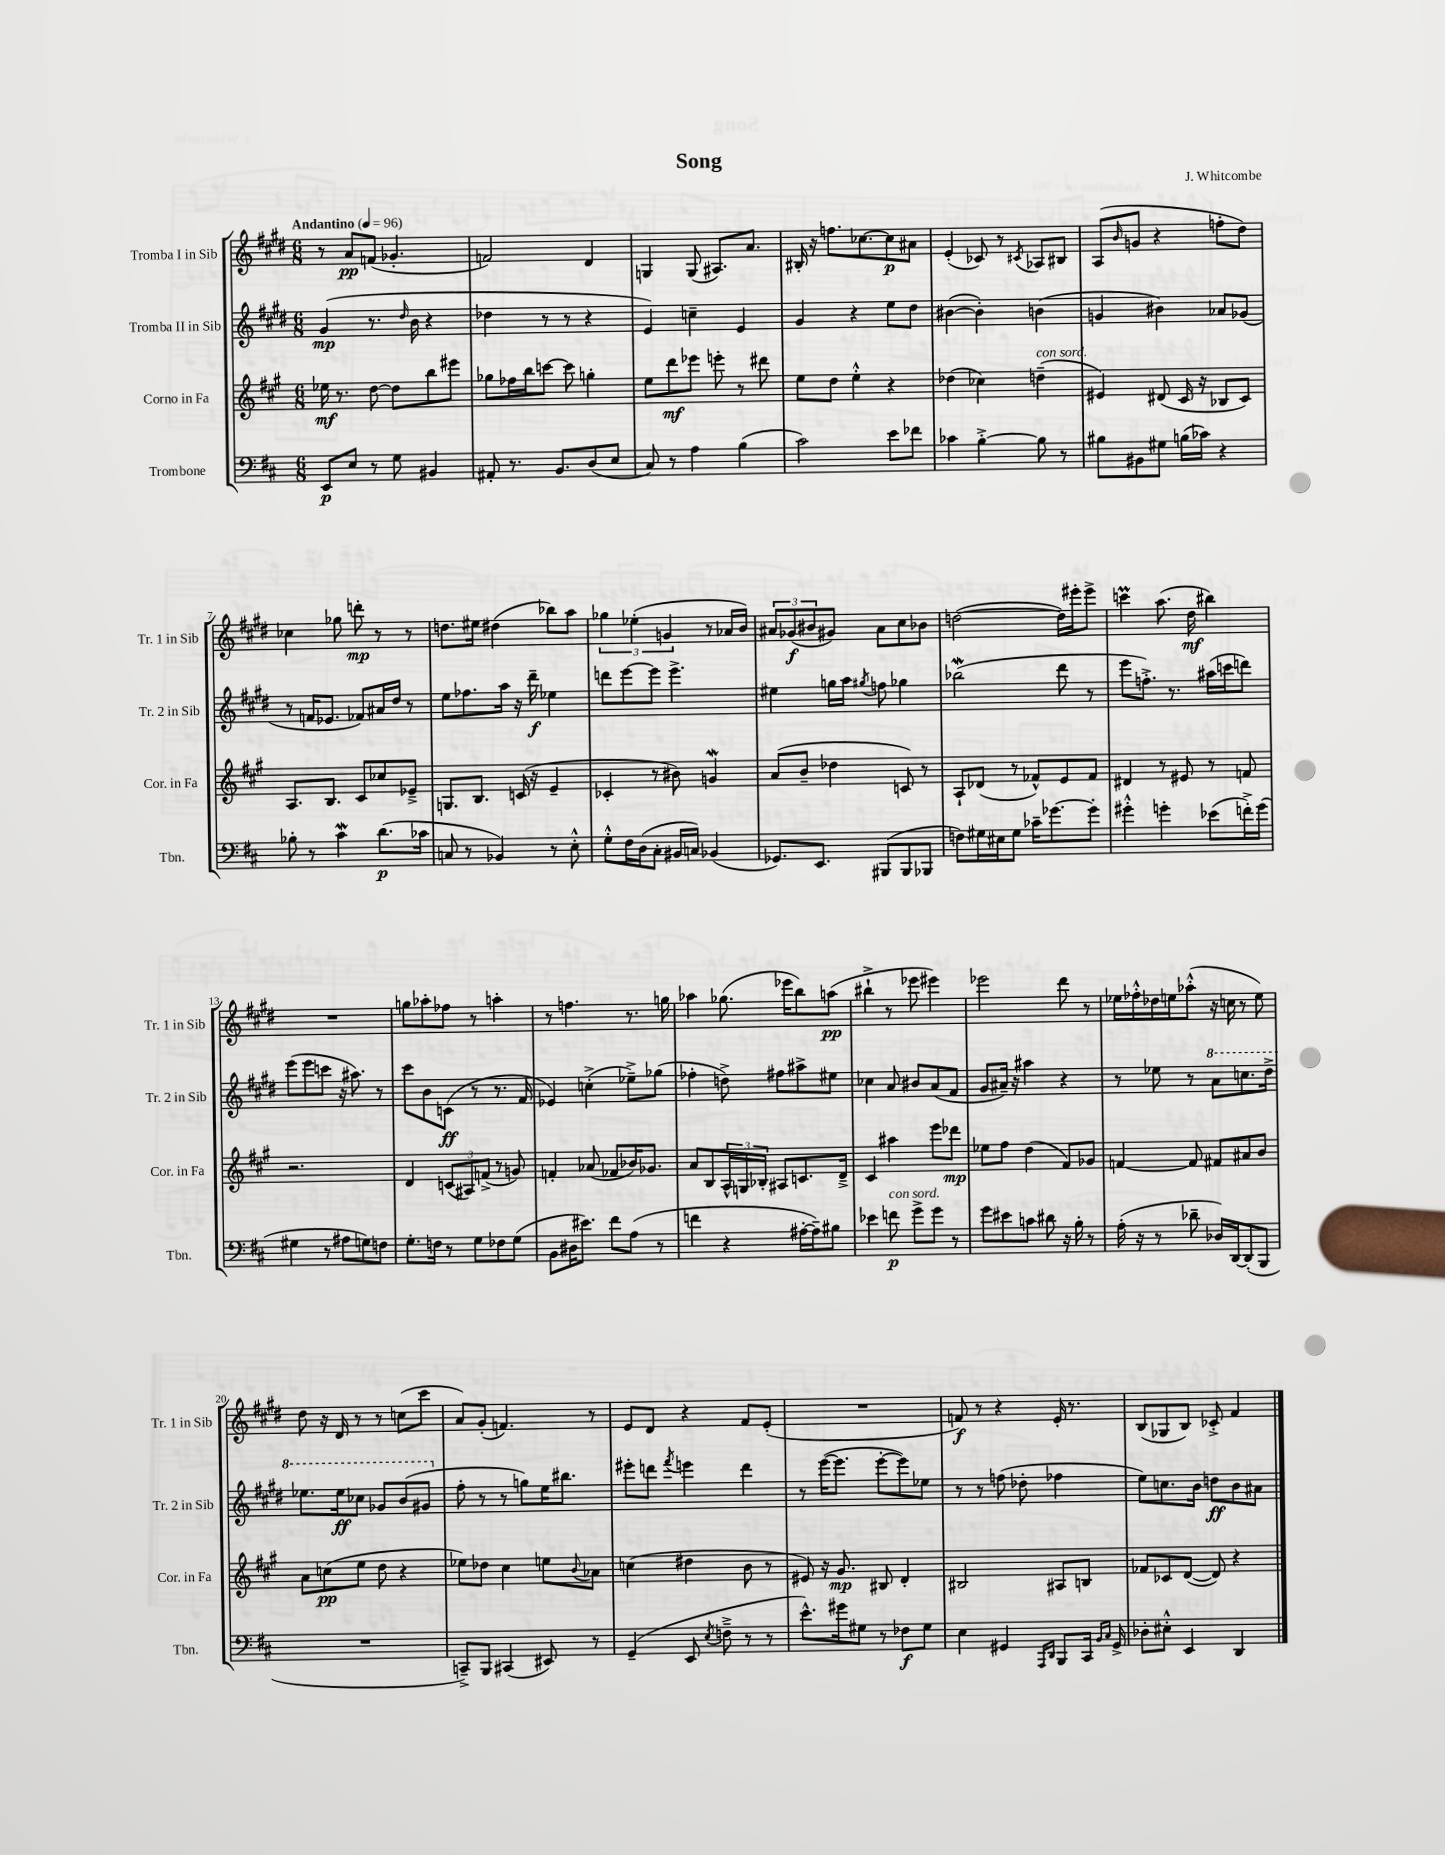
\header { title = "Song" composer = "J. Whitcombe" }
<<
\new StaffGroup <<
\new Staff = "s0" \with { instrumentName = "Tromba I in Sib" shortInstrumentName = "Tr. 1 in Sib" } {
    \clef treble \key e \major \numericTimeSignature \time 6/8 \tempo "Andantino" 4 = 96
    r8 a'8\pp f'8( ges'4.-. |
    f'2) dis'4 |
    g4 g8( ais8.) a'8. |
    bis16-. r16 f''8. ces''8.~ ces''8\p ais'8 |
    e'4-.( ces'8) r8 \acciaccatura { cis'8 } aes8 bis8 |
    a8( \grace { b'16 } g'8 r4 f''8-. dis''8) |
    ces''4 ges''8 d'''8-.\mp r8 r8 |
    d''8. eis''16 dis''4( bes''8) a''8 |
    \tuplet 3/2 { ges''4 ees''4-.( g'4 } r8 aes'16 b'16) |
    \tuplet 3/2 { ais'8 ges'8\f( bis'8 } gis'8) ais'8 cis''8 bes'8 |
    d''2~( d''16) eis'''16-. eis'''8-> |
    c'''4\prall a''8.( dis''16\mf bis''4) |
    R2. |
    g''8 aes''8-. fes''8 r8 a''4-. |
    r8 f''4. r8. g''16 |
    aes''4 ges''8.( ees'''16 b''8) a''8\pp( |
    bis''4-!-> r8 ees'''8 eis'''4) |
    ees'''2 dis'''8 r8 |
    ees''16 fes''16-.-^ des''16 e''16 aes''8-.-^( r16 c''16 r8 e''8) |
    dis''8 r16 dis'16 r8 r8 c''8( cis'''8 |
    a'8) gis'8-.( f'4.) r8 |
    e'8 dis'8 r4 fis'8 e'8-.( |
    R2. |
    f'8\f) r8 r4 e'16-. r8. |
    b8( ges8 b8) ces'8-.-> fis'4 \bar "|." |
}
\new Staff = "s1" \with { instrumentName = "Tromba II in Sib" shortInstrumentName = "Tr. 2 in Sib" } {
    \clef treble \key e \major \numericTimeSignature \time 6/8
    gis'4\mp( r8. \grace { dis''16 } b'16 r4 |
    des''4 r8 r8 r4 |
    e'4) c''4-- e'4 |
    gis'4 r4 e''8 dis''8 |
    bis'4~( bis'4-.) b'4( |
    g'4 bis'4) aes'8 ges'8( |
    r8 f'16 ees'8. fes'8) ais'16 dis''16 r8 |
    e''8 fes''8. a''16 r16 dis'''16--\f ees''4 |
    d'''8 e'''8~ e'''8 e'''4.-> |
    eis''4 g''16 a''16 \acciaccatura { gis''8 } f''8 ges''4 |
    bes''2\mordent( dis'''8 r8 |
    e'''8 f''8.-.->) r8. ais''16( c'''16 d'''8) |
    e'''8( e'''8 c'''8 r16 ais''8.) r8 |
    cis'''8 b'8 c'8\ff( r8 r8. fis'16 |
    ees'4) c''4-.->( ees''8--->) ges''8( |
    fes''4-. d''8->) fis''8 ais''8-> eis''8 |
    ces''4 a'8 bis'8 a'8( fis'8 |
    gis'8 ais'16--) r16 ais''4 r4 |
    r8 ees''8 r8 \ottava #1 a''8 c'''8. dis'''16-> |
    ees'''8. ees'''16\ff ces'''8 ges''8 b''8( gis''8 \ottava #0 |
    fis''8-. r8 r8 g''8) e''16 bis''8. |
    eis'''8-. d'''8 \acciaccatura { fis'''8 } e'''4 d'''4 |
    r8 e'''16~( e'''8. e'''8~-. e'''8) ees''8 |
    r8 r8 f''8( des''8-. fes''4 |
    e''8) c''8. b'16 d''8\ff b'8 ais'8 \bar "|." |
}
\new Staff = "s2" \with { instrumentName = "Corno in Fa" shortInstrumentName = "Cor. in Fa" } {
    \clef treble \key a \major \numericTimeSignature \time 6/8
    ees''16\mf r8. d''8~ d''8 b''8 eis'''8 |
    ges''8 fes''16 b''16 c'''8~ c'''8 g''4-. |
    e''8 d'''8\mf ees'''8 e'''8-. r8 dis'''8 |
    e''8 d''8 e''4-.-^ r4 |
    des''4( ces''4) d''4--^\markup { \italic "con sord." }( |
    eis'4) dis'8( cis'16 r16 bes8 cis'8) |
    a8. b8. cis'8 ces''8 ees'8---> |
    g8. b8. c'16( r16 e'4-- |
    ces'4-. r8 bis'8) g'4\mordent |
    a'8( b'8-- des''4 c'8) r8 |
    a8-! des'8( r8 fes'8-^) e'8 fes'8 |
    dis'4 r8 eis'8 r8 f'8 |
    r2. |
    d'4 \tuplet 3/2 { c'8( ais8) f'8->( } r8 g'8) |
    f'4-. aes'8( fes'8 bes'16) ges'8. |
    a'8 b8 \tuplet 3/2 { a16-^ g16 bes16-. } ais8 c'8. d'16---> |
    cis'4 ais''4 e'''8 des'''8\mp |
    ees''8 fis''8 d''4( fis'8) ges'8 |
    f'4~ f'8 fis'8 ais'8 b'8 |
    a'8 c''8\pp( e''8 d''8 r4 |
    ees''8) des''8 cis''4 e''8 \appoggiatura { b'8 } aes'8 |
    c''4( dis''4 b'8 r8 |
    eis'8) r16 gis'8.\mp bis8 d'4-. |
    bis2 ais8 b8 |
    fes'8 ces'8 d'8~( d'8) r4 \bar "|." |
}
\new Staff = "s3" \with { instrumentName = "Trombone" shortInstrumentName = "Tbn." } {
    \clef bass \key d \major \numericTimeSignature \time 6/8
    e,8\p e8 r8 g8 bis,4 |
    ais,8-. r8. b,8. d8( e8 |
    cis8) r8 a4 b4( |
    cis'2) e'8 fes'8 |
    ces'4 b4~-.-> b8 r8 |
    bis8 bis,8 gis8 b16( ces'16) r4 |
    bes8-. r8 cis'4\mordent d'8.\p( ces'16 |
    c8 r8 bes,4) r8 e8-.-^ |
    g8-.-^ fis16 d16( cis8-. bis,16 c16) bes,4( |
    ges,8.) e,8. bis,,8( bis,,8 bes,,8 |
    f8) gis16 eis16 gis8 ces'16-- ges'8.~ ges'8-. |
    gis'4-.-^ g'4-. ees'8( f'16-.->) g'16( |
    gis4 r8 ais8 g8) f8 |
    g8.-. f16 r8 g8 fes8 g8( |
    b,8 dis16 eis'8.) fis'8 a8( r8 |
    f'4 r4 ais16~-. ais16--) bis8 |
    ees'4 f'8\p^\markup { \italic "con sord." } g'8-> g'8 r8 |
    g'8 eis'8 c'8 dis'8 r16 b16-. r8 |
    a16-.( r16 r8 des'8-- des16) d,16~ d,8-.( b,,8 |
    R2. |
    c,8--->) b,,8 cis,4( eis,8) r8 |
    g,4--( e,8 \acciaccatura { e8 } f8---> r8 r8 |
    e'8.-^) gis'16 gis8 r8 fes8\f gis8 |
    e4 gis,4 \grace { a,,16 d,16 } b,,8 cis,16 \grace { b,16 cis16 } gis,16-> |
    des8-. eis8-.-^ e,4 d,4 \bar "|." |
}
>>
>>
